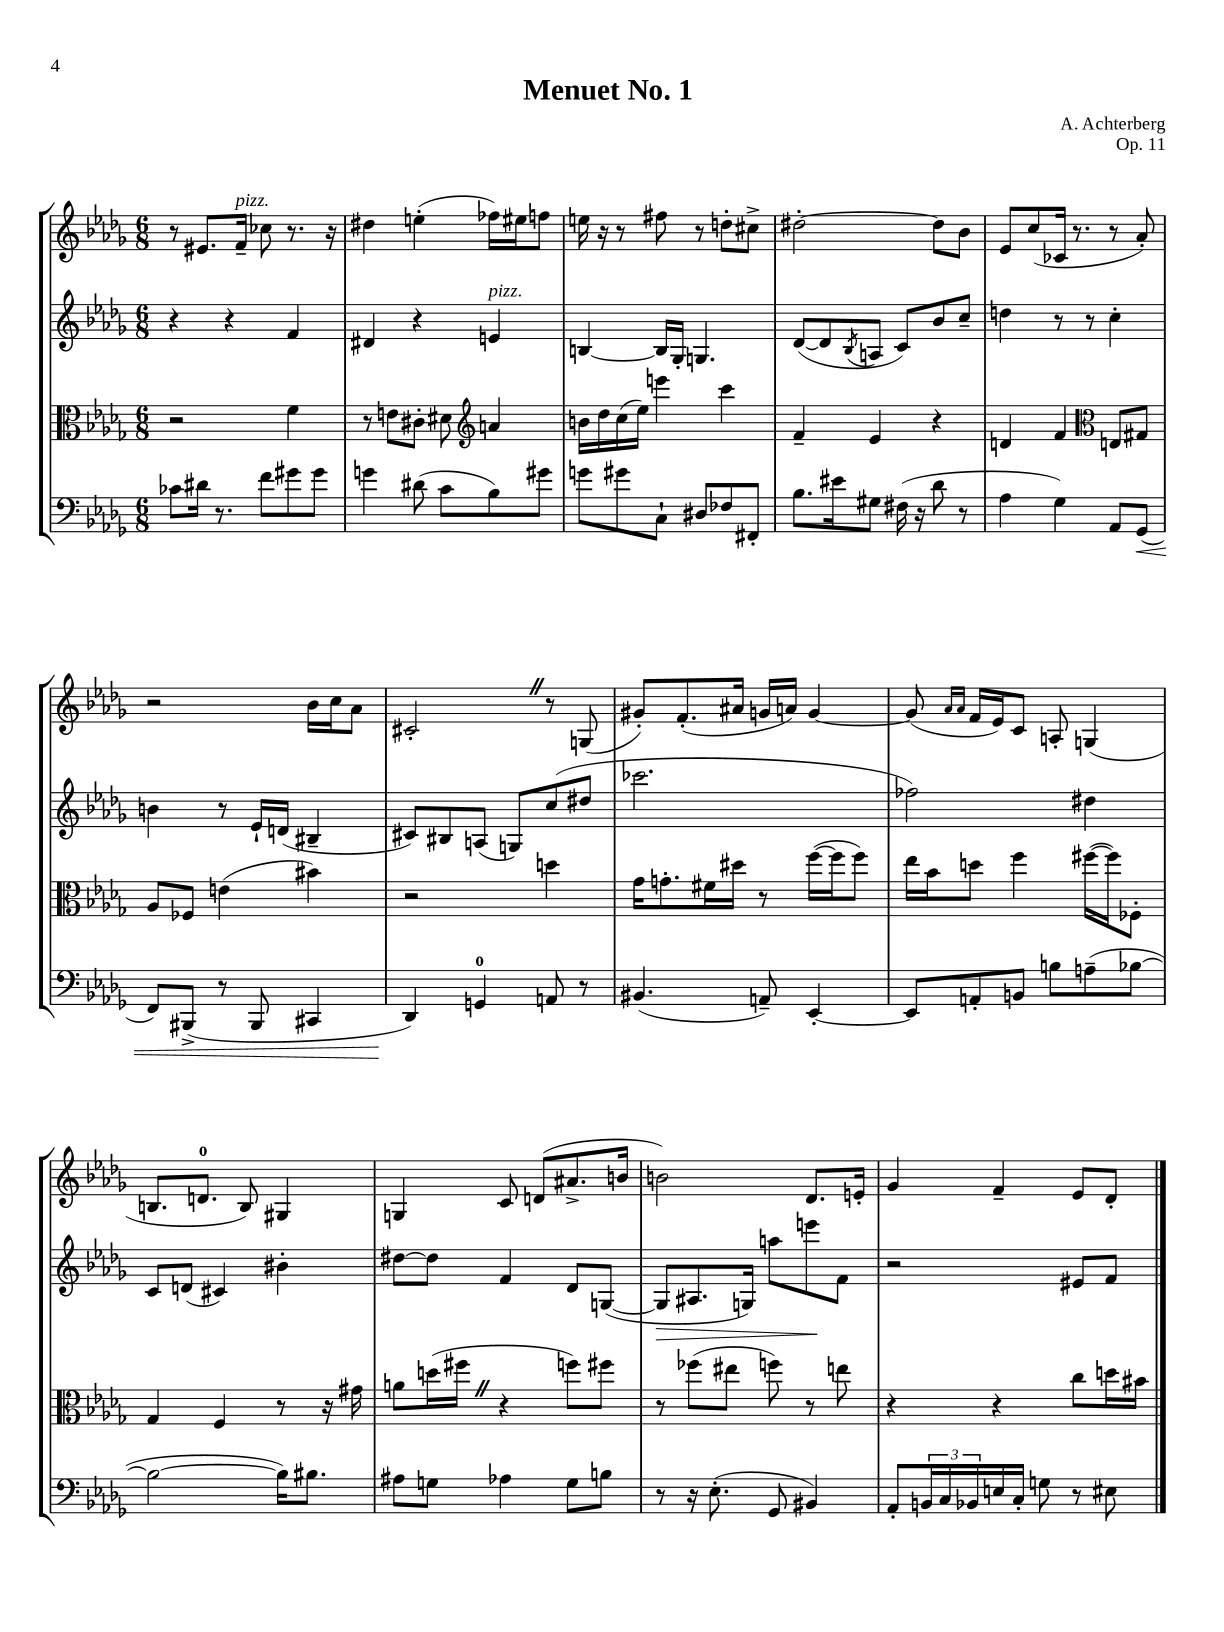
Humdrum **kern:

**kern	**kern	**kern	**kern
*staff4	*staff3	*staff2	*staff1
*clefF4	*clefC3	*clefG2	*clefG2
*k[b-e-a-d-g-]	*k[b-e-a-d-g-]	*k[b-e-a-d-g-]	*k[b-e-a-d-g-]
*M6/8	*M6/8	*M6/8	*M6/8
8c-	2r	4r	8r
16d#	.	.	8.e#
8.r	.	.	.
.	.	4r	.
.	.	.	16f~
8f	.	.	8cc-
8g#	4f	4f	8.r
8g#	.	.	.
.	.	.	16r
=	=	=	=
4g	8r	4d#	4dd#
.	8e	.	.
(8d#	8c#'	4r	(4ee'
8c	8d#	.	.
*	*clefG2	*	*
8B-)	4a	4e	16ff-)
.	.	.	16ee#
8g#	.	.	8ff
=	=	=	=
8g	16b	[4B	16ee
.	16dd-	.	16r
8g#	(16cc	.	8r
.	16ee-)	.	.
8C`	4eee	16B]	8ff#
.	.	16G-'	.
8D#	.	4.G	8r
8F-	4ccc	.	8dd'
8FF#'	.	.	8cc#^
=	=	=	=
8.B-	4f~	([8d-	[2dd#'
.	.	8d-]	.
16e#	.	.	.
.	.	8qB-	.
8G#	4e-	8A	.
(16F#	.	8c)	.
16r	.	.	.
8d-	4r	8b-	8dd#]
8r	.	8cc~	8b-
=	=	=	=
4A-	4d	4dd	8e-
.	.	.	(8cc
4G-)	4f	8r	16c-
.	.	.	8.r
.	.	8r	.
*	*clefC3	*	*
8AA-	8E	4cc'	8r
(8GG-	8G#	.	8a-')
=	=	=	=
8FF)	8A-	4b	2r
(8BBB#^	8F-	.	.
8r	(4e	8r	.
8BBB#	.	16e-`	.
.	.	(16d	.
4CC#	4b#)	4B#~	16b-
.	.	.	16cc
.	.	.	8a-
=	=	=	=
4DD-)	2r	8c#)	2c#'
.	.	8B#	.
4GG	.	(8A	.
.	.	8G)	.
8AA	4dd	(8cc	8r
8r	.	8dd#	(8G
=	=	=	=
(4.BB#	16g-	2.ccc-	8g#')
.	8.g'	.	.
.	.	.	(8.f'
.	16f#	.	.
.	16dd#	.	16a#
8AA~)	8r	.	16g
.	.	.	16a)
[4EE-'	([16ff	.	[4g
.	16ff]	.	.
.	8ff)	.	.
=	=	=	=
8EE-]	16ee-	2ff-)	(8g]
.	16b-	.	.
.	.	.	16qqa-
.	.	.	16qqa-
8AA'	8dd	.	16f
.	.	.	16e-)
8BB	4ff	.	8c
8B	.	.	8A'
(8A~	([16ff#	4dd#	(4G
.	16ff#])	.	.
[8B-	8F-'	.	.
=	=	=	=
2B-_	4G-	8c	8.B
.	.	(8d	.
.	.	.	8.d
.	4F	4c#)	.
.	.	.	8B)
16B-])	8r	4b#'	4G#
8.B#	.	.	.
.	16r	.	.
.	16g#	.	.
=	=	=	=
8A#	8a	[8dd#	4G
8G	(16dd	8dd#]	.
.	16ff#	.	.
4A-	4r	4f	8c
.	.	.	(8d
8G	8ff)	8d-	8.a#^
8B	8ff#	([8G	.
.	.	.	16b
=	=	=	=
8r	8r	8G]	2b)
16r	(8ff-	8.A#	.
(8.E-'	.	.	.
.	8ee#	.	.
.	.	16G)	.
8GG-	8ff)	8aa	.
4BB#)	8r	8eee	8.d-
.	8ee	8f	.
.	.	.	16e'
=	=	=	=
8AA-'	4r	2r	4g-
24BB	.	.	.
24C	.	.	.
24BB-	.	.	.
16E	4r	.	4f~
16C'	.	.	.
8G	.	.	.
8r	8cc	8e#	8e-
8E#	16dd	8f	8d-'
.	16b#	.	.
==	==	==	==
*-	*-	*-	*-
